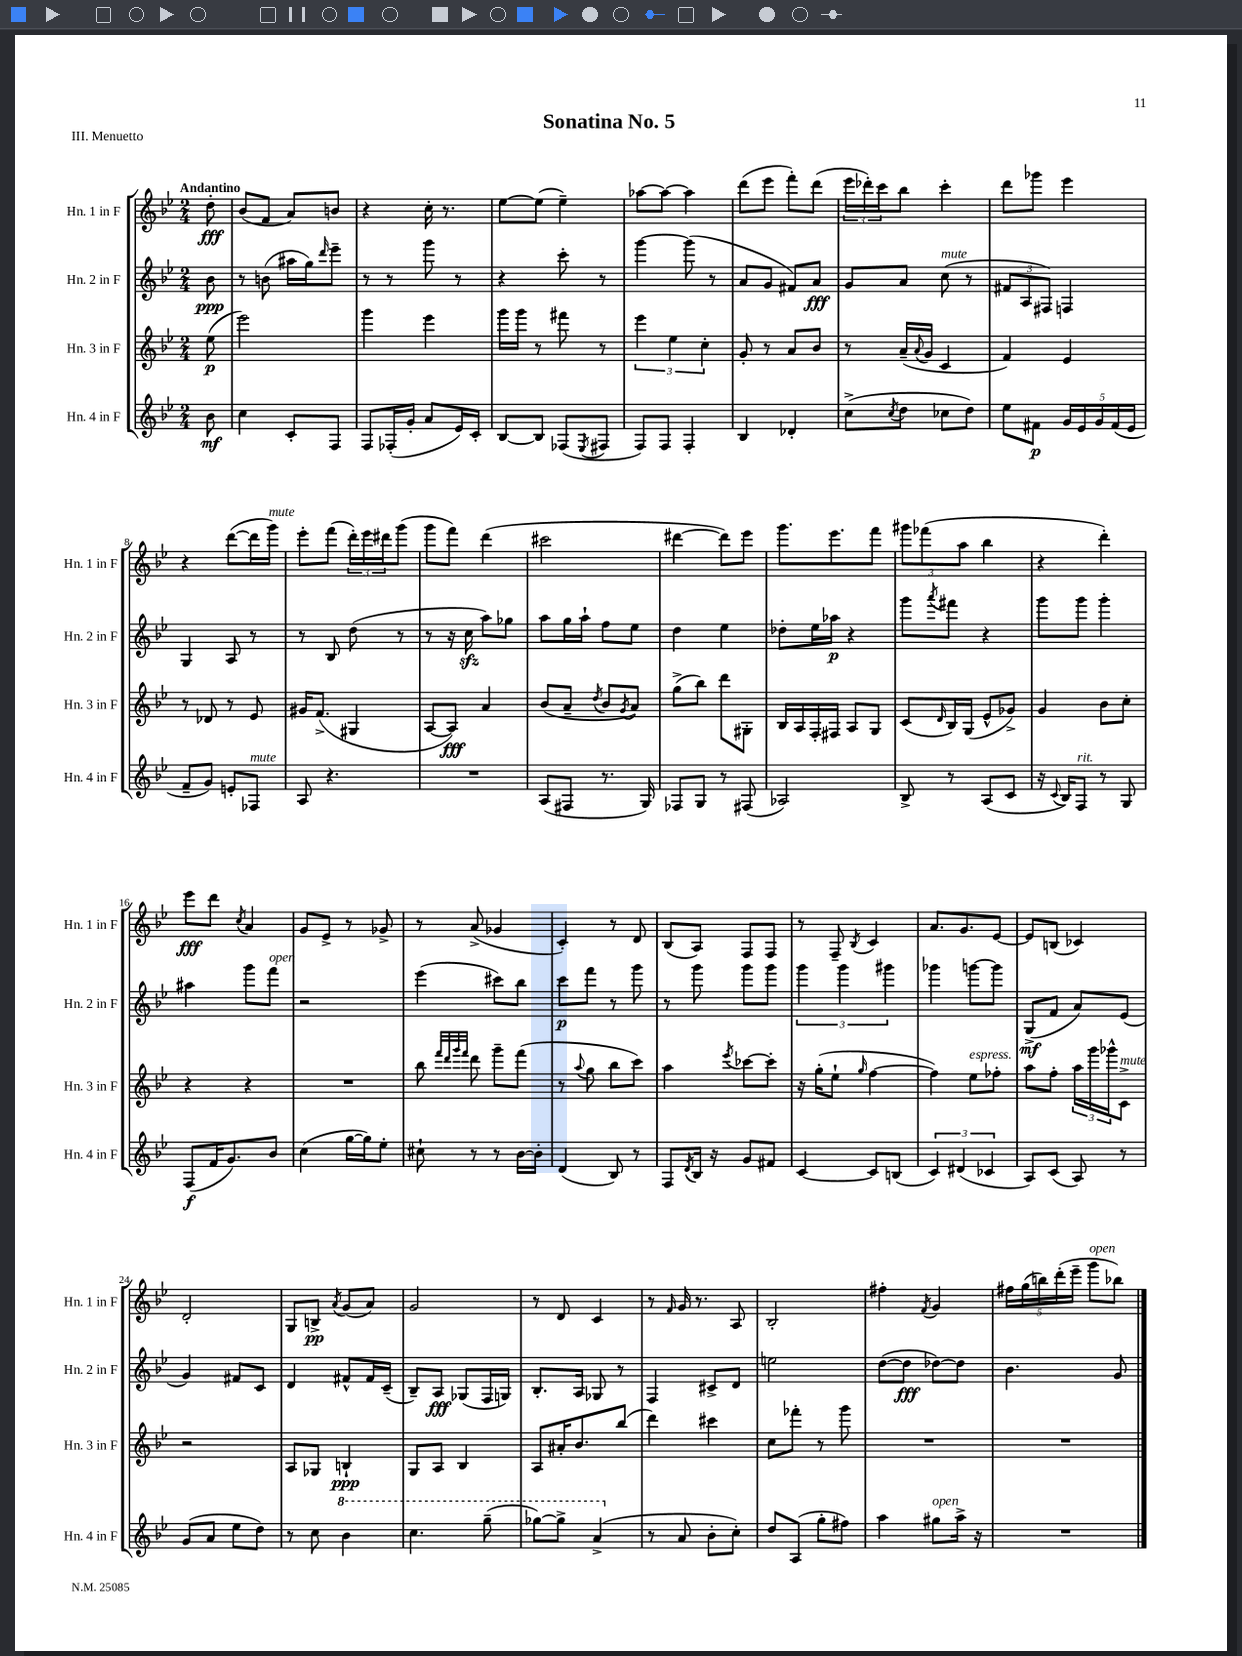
\header { title = "Sonatina No. 5" piece = "III. Menuetto" }
<<
\new StaffGroup <<
\new Staff = "s0" \with { instrumentName = "Hn. 1 in F" shortInstrumentName = "Hn. 1 in F" } {
    \clef treble \key bes \major \numericTimeSignature \time 2/4 \partial 8 \tempo "Andantino"
    d''8-.\fff |
    bes'8( f'8 a'8) b'8 |
    r4 c''16-. r8. |
    ees''8~ ees''8( ees''4--) |
    aes''8~ aes''8~ aes''4 |
    d'''8( ees'''8 f'''8-.) d'''8( |
    \tuplet 3/2 { ees'''16 des'''16-.) c'''16 } bes''8 c'''4-. |
    d'''8 ges'''8 ees'''4 |
    r4 d'''8~( d'''16 g'''16^\markup { \italic "mute" }) |
    ees'''8-. f'''8( \tuplet 3/2 { d'''16-.) ees'''16 dis'''16 } g'''8( |
    g'''8 f'''8) d'''4( |
    cis'''2 |
    dis'''4~ dis'''8) ees'''8 |
    g'''8. ees'''8. f'''8 |
    \tuplet 3/2 { gis'''8 fes'''8( a''8 } bes''4 |
    r4 d'''4-.) |
    ees'''8\fff d'''8 \acciaccatura { c''8 } a'4 |
    g'8 ees'8-> r8 ges'8-> |
    r8 a'8->( ges'4 |
    c'4-.) r8 d'8 |
    bes8( a8) f8 f8 |
    r8 f8-- \acciaccatura { bes8 } c'4 |
    a'8. g'8. ees'8~ |
    ees'8 b8( ces'4) |
    d'2-. |
    g8 b8->\pp \acciaccatura { a'8 } g'8( a'8) |
    g'2 |
    r8 d'8 c'4 |
    r8 \grace { f'16 } g'16 r8. a8 |
    bes2-. |
    fis''4-. \acciaccatura { f'8 } g'4 |
    \tuplet 5/4 { fis''16 g''16( b''16) d'''16-.( ees'''16-- } g'''8^\markup { \italic "open" } bes''8) \bar "|." |
}
\new Staff = "s1" \with { instrumentName = "Hn. 2 in F" shortInstrumentName = "Hn. 2 in F" } {
    \clef treble \key bes \major \numericTimeSignature \time 2/4 \partial 8
    bes'8\ppp |
    r8 b'8( ais''16 g''16) \grace { d'''16 } ees'''8-- |
    r8 r8 g'''8 r8 |
    r4 c'''8-. r8 |
    g'''4~ g'''8( r8 |
    a'8 g'8 fis'8) a'8\fff |
    g'8 a'8 c''8^\markup { \italic "mute" }( r8 |
    \tuplet 3/2 { fis'8 a8 fis8) } f4 |
    g4 a8 r8 |
    r8 bes8 d''8( r8 |
    r8 r16 c''16\sfz a''8) ges''8 |
    a''8 g''16 a''16-! f''8 ees''8 |
    d''4 ees''4 |
    des''8-. ees''16 aes''16\p r4 |
    g'''8 \acciaccatura { a'''8 } fis'''8 r4 |
    g'''8 g'''8 g'''4-. |
    ais''4 g'''8 f'''8^\markup { \italic "open" } |
    r2 |
    ees'''4( cis'''8) bes''8 |
    c'''8\p f'''8 r8 g'''8 |
    r8 g'''8 g'''8 g'''8 |
    \tuplet 3/2 { g'''4 g'''4 gis'''4 } |
    ges'''4 g'''8~ g'''8 |
    g8->\mf( f'8 a'8) ees'8( |
    g'4) fis'8 c'8 |
    d'4 fis'8-^ fis'16 c'16--( |
    bes8--) a8\fff ges8( f16 g16) |
    bes8.-. a16 ges8 r8 |
    f4 cis'8-> d'8 |
    e''2 |
    d''8~( d''8\fff des''8~) des''8 |
    bes'4. g'8 \bar "|." |
}
\new Staff = "s2" \with { instrumentName = "Hn. 3 in F" shortInstrumentName = "Hn. 3 in F" } {
    \clef treble \key bes \major \numericTimeSignature \time 2/4 \partial 8
    ees''8\p( |
    ees'''2) |
    g'''4 ees'''4 |
    g'''16 g'''16 r8 fis'''8 r8 |
    \tuplet 3/2 { ees'''4 ees''4 c''4-. } |
    g'8-. r8 a'8 bes'8 |
    r8 a'16--( \appoggiatura { a'8 } g'16 c'4 |
    f'4) ees'4 |
    r8 des'8 r8 ees'8 |
    gis'16 f'8.->( gis4 |
    a8~ a8\fff) a'4 |
    bes'8( a'8-- \acciaccatura { d''8 } bes'8 \acciaccatura { g'8 } a'8) |
    g''8->( bes''8) d'''8 gis8-. |
    bes16 a16 f16-. fis16 a8 g8 |
    c'8( \grace { d'16 } bes16) g16( ees'8-^ ges'8->) |
    g'4 bes'8 c''8-. |
    r4 r4 |
    R2 |
    bes''8 \grace { f'''32 d'''32 g'''32 f'''32 } d'''8 g'''8-- f'''8( |
    r8 \appoggiatura { a''8 } g''8 bes''8 c'''8) |
    a''4 \acciaccatura { ees'''8 } ces'''8~ ces'''8-. |
    r16 g''16-.( ees''8-! \grace { g''16 } f''4~ |
    f''4) ees''8^\markup { \italic "espress." } fes''8-. |
    a''8 f''8-. \tuplet 3/2 { a''16 g'''16 ges'''16-^ } c'8->^\markup { \italic "mute" } |
    r2 |
    a8 ges8 b4-!\ppp |
    g8 a8 bes4 |
    a8 ais'16-. bes'8. bes''8( |
    d'''4) cis'''4 |
    c''8 fes'''8-. r8 g'''8 |
    R2 |
    R2 \bar "|." |
}
\new Staff = "s3" \with { instrumentName = "Hn. 4 in F" shortInstrumentName = "Hn. 4 in F" } {
    \clef treble \key bes \major \numericTimeSignature \time 2/4 \partial 8
    bes'8\mf |
    c''4 c'8-. f8 |
    f8 fes16-.( g'16-. a'8 ees'16) c'16-. |
    bes8~ bes8 fes8( \acciaccatura { ees8 } fis8 |
    f8) f8 f4-. |
    bes4 des'4-. |
    c''8->( \acciaccatura { c''8 } d''8 ces''8 d''8) |
    ees''8 fis'8\p \tuplet 5/4 { g'16 ees'16 g'16 fis'16( ees'16 } |
    f'8-- g'8) e'8-. fes8^\markup { \italic "mute" } |
    a8 r4. |
    R2 |
    a8( fis8 r8. g16) |
    fes8 g8 r8 fis8( |
    aes2) |
    bes8-> r8 a8( c'8 |
    r16 \appoggiatura { c'8 } bes16) f8^\markup { \italic "rit." } r8 g8 |
    f8\f( f'16 g'8.) bes'8 |
    c''4( g''16~ g''16) ees''8-. |
    cis''8-! r8 r8 bes'16~ bes'16-. |
    d'4( bes8) r8 |
    f8 \acciaccatura { d'8 } bes16 r16 g'8 fis'8 |
    c'4~ c'8 b8( |
    \tuplet 3/2 { c'4) dis'4( ces'4 } |
    a8) c'8( a8) r8 |
    g'8( a'8 ees''8 d''8) |
    r8 c''8 \ottava #1 bes''4 |
    c'''4. g'''8--( |
    ges'''8~) ges'''8-> a''4->( \ottava #0 |
    r8 a'8 bes'8-. c''8-.) |
    d''8 a8( g''8-. fis''8) |
    a''4 gis''8^\markup { \italic "open" } a''16-> r16 |
    R2 \bar "|." |
}
>>
>>
